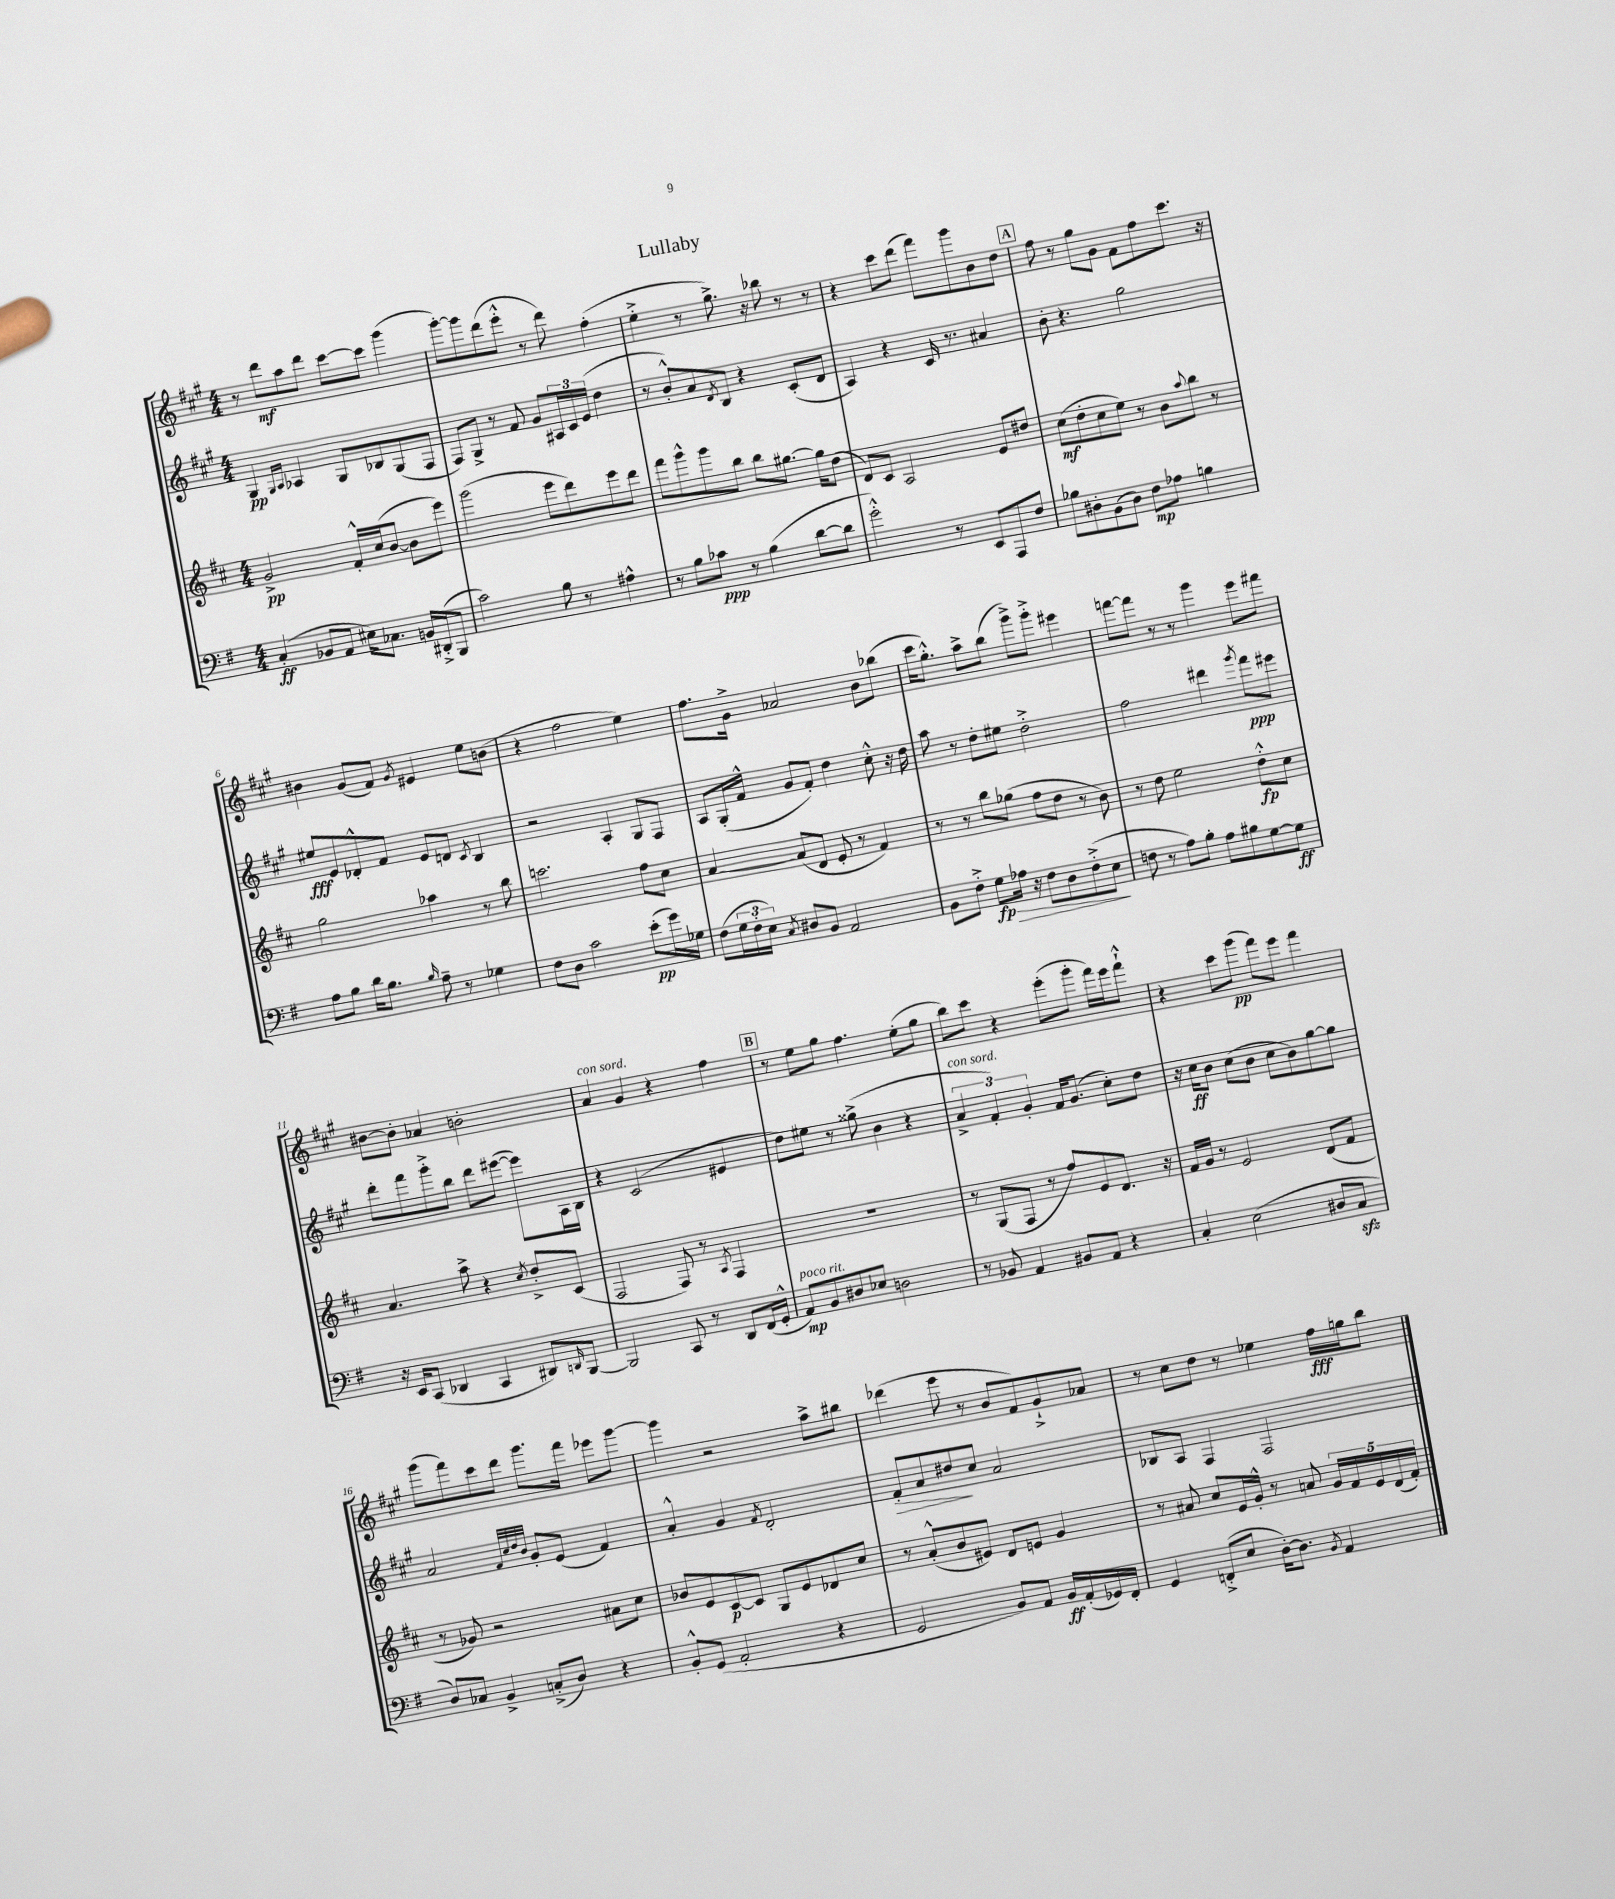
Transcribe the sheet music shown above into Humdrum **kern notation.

**kern	**dynam	**kern	**dynam	**kern	**dynam	**kern	**dynam
*part4	*part4	*part3	*part3	*part2	*part2	*part1	*part1
*staff4	*staff4	*staff3	*staff3	*staff2	*staff2	*staff1	*staff1
*clefF4	*	*clefG2	*	*clefG2	*	*clefG2	*
*k[f#]	*	*k[f#c#]	*	*k[f#c#g#]	*	*k[f#c#g#]	*
*M4/4	*	*M4/4	*	*M4/4	*	*M4/4	*
=1	=1	=1	=1	=1	=1	=1	=1
(4C'/	ff	2g^/	pp	4G#/	pp	8r	.
.	.	.	.	.	.	8ddd\L	mf
.	.	.	.	16qqG#/LL	.	.	.
.	.	.	.	16qqA/JJ	.	.	.
8BB-X/L	.	.	.	4A-X/	.	8aa\	.
8AA/J	.	.	.	.	.	8ddd\J	.
16E#X\KL)	.	16f#'^^/LL	.	8G#/L	.	[8ccc#\L	.
8.C-X\J	.	(16cc#/J	.	.	.	.	.
.	.	[8b/J	.	8B-X/	.	8ccc#\J]	.
16BBn/LL	.	8b\L]	.	(8G#/	.	(4ggg#\	.
(16DD#X'^/J	.	.	.	.	.	.	.
8BBB/J	.	8eee\J)	.	8F#/J	.	.	.
=2	=2	=2	=2	=2	=2	=2	=2
2c\)	.	(2ggg\	.	8F#/L)	.	[8ggg#'\L)	.
.	.	.	.	8G#^/J	.	8ggg#\]	.
.	.	.	.	8r	.	(8ddd\	.
.	.	.	.	8f#/	.	8eee'^^\J	.
8B\	.	8eee\L	.	8g#/L	.	8r	.
8r	.	8ddd\)	.	24A#X/L	.	8ddd\)	.
.	.	.	.	24c#/	.	.	.
.	.	.	.	(24e/JJ	.	.	.
4A#X^^\	.	8eee\	.	4dd\	.	(4ff#'\	.
.	.	8ddd\J	.	.	.	.	.
=3	=3	=3	=3	=3	=3	=3	=3
8r	.	8fff#\L	.	8r	.	4ee'^\	.
8B\L	.	8ggg^^\	.	8b'^^/L)	.	.	.
8c-X\J	ppp	8ggg\	.	8a/	.	8r	.
.	.	.	.	8qd/	.	.	.
8r	.	8bb\J	.	8B/J	.	8.gg#^\)	.
(4B\	.	8bb\L	.	4r	.	.	.
.	.	.	.	.	.	16r	.
.	.	[8.gg#X\J	.	.	.	8bb-X\	.
[8d\L	.	.	.	(8c#'/L	.	8r	.
.	.	16gg#\KL]	.	.	.	.	.
8d\J]	.	(8dd\J	.	8d/J	.	8r	.
=4	=4	=4	=4	=4	=4	=4	=4
2g'^^\)	.	8d/L)	.	4A/)	.	4r	.
.	.	8c#/J	.	.	.	.	.
.	.	2A/	.	4r	.	8ccc#\L	.
.	.	.	.	.	.	(8ddd\J	.
8r	.	.	.	16c#/	.	8fff#\L)	.
.	.	.	.	8.r	.	.	.
8EE/L	.	.	.	.	.	8ggg#\	.
8AAA/	.	8e/L	.	4a#X/	.	8b\	.
8F#/J	.	8dd#X/J	.	.	.	8dd\J	.
!!LO:REH:place=s1:t=A
=5	=5	=5	=5	=5	=5	=5	=5
8B-X\L	.	(8cc#\L	mf	8b'\	.	8ff#\	.
8D#X'\	.	8dd'\	.	4.r	.	8r	.
(8BB\	.	8cc#\	.	.	.	8gg#\L	.
8D#\J)	.	8ee\J)	.	.	.	8g#\J	.
8F#\L	mp	8r	.	2gg#\	.	8f#\L	.
8A-X\J	.	8b\L	.	.	.	8ff#\	.
.	.	8qqaa/	.	.	.	.	.
4Bn\	.	8bb\J	.	.	.	8.ccc#\J	.
.	.	8r	.	.	.	.	.
.	.	.	.	.	.	16r	.
!!LO:LB:g=z
=6	=6	=6	=6	=6	=6	=6	=6
8A\L	.	2gg\	.	8ee#X/L	fff	4b#X\	.
8B\J	.	.	.	8e/	.	.	.
16d\KL	.	.	.	8d-X'^^/	.	(8g#/L	.
8.B\J	.	.	.	.	.	.	.
.	.	.	.	8f#/J	.	8f#/J)	.
16qqB/	.	.	.	.	.	8qg#/	.
8A~\	.	4aa-X\	.	8e/L	.	4e#X/	.
8r	.	.	.	8dn/J	.	.	.
.	.	.	.	8qc#/	.	.	.
4G-X\	.	8r	.	4B/	.	8ee\L	.
.	.	8bb\	.	.	.	(8bn\J	.
=7	=7	=7	=7	=7	=7	=7	=7
8F#\L	.	2.cccn\	.	2r	.	4r	.
8D\J	.	.	.	.	.	.	.
2c\	.	.	.	.	.	2ff#\	.
.	.	.	.	4A'/	.	.	.
(8e'\L	pp	8ff#\L	.	8G#/L	.	4ee\)	.
16g\L)	.	8cc#\J	.	8F#/J	.	.	.
16G-X\JJ	.	.	.	.	.	.	.
=8	=8	=8	=8	=8	=8	=8	=8
(8F#\L	.	[4a/	.	8A/L	.	8.ff#\L	.
24G\L	.	.	.	(16G#'/L	.	.	.
24F#'\	.	.	.	.	.	.	.
.	.	.	.	16f#^^/JJ	.	16g#^\Jk	.
24E\JJ)	.	.	.	.	.	.	.
8qC/	.	.	.	.	.	.	.
8D#X/L	.	(8a/L]	.	8g#/L	.	2a-X/	.
8BB/J	.	8d/J	.	8f#'/J)	.	.	.
2AA/	.	8e'/	.	4dd\	.	.	.
.	.	8r	.	.	.	.	.
.	.	4f#/)	.	8cc#'^^\	.	8b\L	.
.	.	.	.	16r	.	(8bb-X\J	.
.	.	.	.	16dd\	.	.	.
=9	=9	=9	=9	=9	=9	=9	=9
8BB\L	.	8r	.	8aa\	.	16ccc#\KL	.
.	.	.	.	.	.	8.gg#'^^\J)	.
8F#'^\J	.	8r	.	8r	.	.	.
!	!LO:HP:b	!	!	!	!	!	!
8G\L	> fp	8bb\L	.	8dd'\L	.	8aa^\L	.
16A-X\Jk	.	(8gg-X\J	.	8ee#X\J	.	(8bb\J	.
16r	.	.	.	.	.	.	.
8F#\L	.	8ff#\L	.	2dd'^\	.	8ggg#^\L)	.
8D\	.	8dd\J	.	.	.	8ggg#'^\J	.
(8F#'^\	.	8r	.	.	.	4eee#X\	.
8E\J	.	8b\)	.	.	.	.	.
.	]	.	.	.	.	.	.
=10	=10	=10	=10	=10	=10	=10	=10
8Fn\	.	8r	.	2ff#\	.	[8fffn\L	.
8r	.	8dd\	.	.	.	8fff\J]	.
8A\L)	.	2ee\	.	.	.	8r	.
8B'\J	.	.	.	.	.	8r	.
8A\L	.	.	.	4ddd#X\	.	4ggg#\	.
8B#X\	.	.	.	.	.	.	.
.	.	.	.	8qggg#/	.	.	.
[8G\	.	8dd'^^\L	fp	8fff#\L	ppp	8eee\L	.
8G\J]	ff	8cc#\J	.	8eee#X\J	.	8fff#X\J	.
!!LO:LB:g=z
=11	=11	=11	=11	=11	=11	=11	=11
16r	.	4.a/	.	8ddd'\L	.	[8b#X\L	.
16EE/KL	.	.	.	.	.	.	.
(8CC/J	.	.	.	8fff#\	.	8b#'\J]	.
4DD-X/	.	.	.	8ggg#'^\	.	4a-X/	.
.	.	8aa^\	.	8bb\J	.	.	.
4CC/	.	4r	.	8ddd\L	.	2bn'\	.
.	.	.	.	([8eee#X\J	.	.	.
.	.	8qcc#/	.	.	.	.	.
8DD#X/L)	.	8dd'^/L	.	8eee#\L])	.	.	.
16qqDDn/	.	.	.	.	.	.	.
[8BBB/J	.	(8c#/J	.	16A\L	.	.	.
.	.	.	.	16B\JJ	.	.	.
=12	=12	=12	=12	=12	=12	=12	=12
!	!	!	!	!	!	!LO:TX:a:i:t=con sord.	!
2BBB/]	.	2F#/	.	4r	.	4a/	.
.	.	.	.	(2c#/	.	4g#/	.
8CC/	.	8F#/)	.	.	.	4r	.
8r	.	8r	.	.	.	.	.
.	.	8qA/	.	.	.	.	.
8DD/L	.	4F#/	.	4e#X/	.	4ff#\	.
(16FF#/L	.	.	.	.	.	.	.
16GG'^^/JJ	.	.	.	.	.	.	.
!!LO:REH:place=s1:t=B
=13	=13	=13	=13	=13	=13	=13	=13
!LO:TX:a:i:t=poco rit.	!	!	!	!	!	!	!
8AA/L)	mp	1r	.	8dd\L)	.	8r	.
8BB/	.	.	.	8ee#X\J	.	8ee\L	.
8D#X/	.	.	.	8r	.	8gg#\J	.
8E-X/J	.	.	.	(8gg##X^\	.	4.ff#\	.
2Dn\	.	.	.	4b\	.	.	.
.	.	.	.	4r	.	(8ee'\L	.
.	.	.	.	.	.	8gg#\J	.
=14	=14	=14	=14	=14	=14	=14	=14
!	!	!	!	!LO:TX:a:i:t=con sord.	!	!	!
8r	.	8r	.	6a^/	.	8bb\L)	.
8BB-X/	.	(8G/L	.	.	.	8ccc#\J	.
.	.	.	.	6f#'/)	.	.	.
4AA/	.	8F#/J	.	.	.	4r	.
.	.	.	.	6g#'/	.	.	.
.	.	8r	.	.	.	.	.
8BB#X/L	.	8ff#/L)	.	16f#/KL	.	(8eee'\L	.
.	.	.	.	(8.g#/J	.	.	.
8AA/J	.	8e/	.	.	.	8ggg#'\J	.
4r	.	8.d/J	.	8cc#'\L)	.	16fff#\LL)	.
.	.	.	.	.	.	16eee\J	.
.	.	.	.	8dd\J	.	8fff#`^^\J	.
.	.	16r	.	.	.	.	.
=15	=15	=15	=15	=15	=15	=15	=15
4C'/	.	16f#/LL	.	16r	.	4r	.
.	.	16g/JJ	.	16cc#\KL	ff	.	.
.	.	8r	.	8b\J	.	.	.
(2E\	.	2e/	.	(8cc#\L	.	8ccc#\L	.
.	.	.	.	8b\J	.	(8ggg#\J	pp
.	.	.	.	8cc#\L	.	8fff#\L)	.
.	.	.	.	8b\)	.	8eee\J	.
8D#X/L	.	(8d/L	.	[8gg#\	.	4fff#\	.
8Czz/J	.	8f#/J	.	8gg#\J]	.	.	.
!!LO:LB:g=z
=16	=16	=16	=16	=16	=16	=16	=16
8D/L)	.	8r	.	2a/	.	(8ggg#\L	.
8C-X/J	.	8g-X/)	.	.	.	8fff#\)	.
4BB^/	.	2r	.	.	.	8ccc#\	.
.	.	.	.	.	.	8ddd\J	.
.	.	.	.	32qqf#/LLL	.	.	.
.	.	.	.	32qqcc#/	.	.	.
.	.	.	.	32qqdd/	.	.	.
.	.	.	.	32qqb/JJJ	.	.	.
(8Cn'^/L	.	.	.	8g#'/L	.	8.ggg#\L	.
8D/J)	.	.	.	(8e/J	.	.	.
.	.	.	.	.	.	16fff#\Jk	.
4r	.	8a#X\L	.	4f#/)	.	8eee-X\L	.
.	.	8cc#\J	.	.	.	[8ggg#\J	.
=17	=17	=17	=17	=17	=17	=17	=17
8BB'^^/L	.	8b-X/L	.	4a'^^/	.	4ggg#\]	.
(8GG/J	.	8e/	.	.	.	.	.
2AA'/	.	[8c#/	p	4g#/	.	2r	.
.	.	8c#/J]	.	.	.	.	.
.	.	.	.	8qf#/	.	.	.
.	.	8G/L	.	2d'/	.	.	.
.	.	8e/	.	.	.	.	.
4r	.	8d-X/	.	.	.	8aa^\L	.
.	.	8cc#/J	.	.	.	8bb#X\J	.
=18	=18	=18	=18	=18	=18	=18	=18
!	!	!	!	!	!LO:HP:b	!	!
2GG/	.	8r	.	8f#'/L	>	(4ddd-X\	.
.	.	(8a'^^/L	.	8a/	.	.	.
.	.	8b/	.	8dd#X/	.	8eee\	.
.	.	8e#X/J)	.	8cc#/J	]	8r	.
8BB/L)	.	8d/L	.	2a/	.	8b/L	.
8AA/J	.	8en/J	.	.	.	8f#/)	.
16BB/LL	ff	4g/	.	.	.	8g#`^/	.
(16AA'/	.	.	.	.	.	.	.
16GG-X/)	.	.	.	.	.	8a-X/J	.
16FF#'/JJ	.	.	.	.	.	.	.
=19	=19	=19	=19	=19	=19	=19	=19
4GG/	.	8r	.	8B-X/L	.	8r	.
.	.	8a#X/	.	8A/J	.	8cc#\L	.
(8FFn'^/L	.	8cc#/L	.	4F#/	.	8dd\J	.
8E/J	.	16e/L	.	.	.	8r	.
.	.	16g'^^/JJ	.	.	.	.	.
[16D'\KL)	.	8r	.	2F#/	.	4ee-X\	.
8.D\J]	.	.	.	.	.	.	.
.	.	8an/	.	.	.	.	.
8qBB/	.	.	.	.	.	.	.
4AA/	.	20g/LL	.	.	.	16ff#\LL	fff
.	.	20f#/	.	.	.	.	.
.	.	.	.	.	.	16ggn\J	.
.	.	20e/	.	.	.	.	.
.	.	.	.	.	.	8bb\J	.
.	.	(20d/	.	.	.	.	.
.	.	20f#'/JJ)	.	.	.	.	.
==	==	==	==	==	==	==	==
*-	*-	*-	*-	*-	*-	*-	*-
